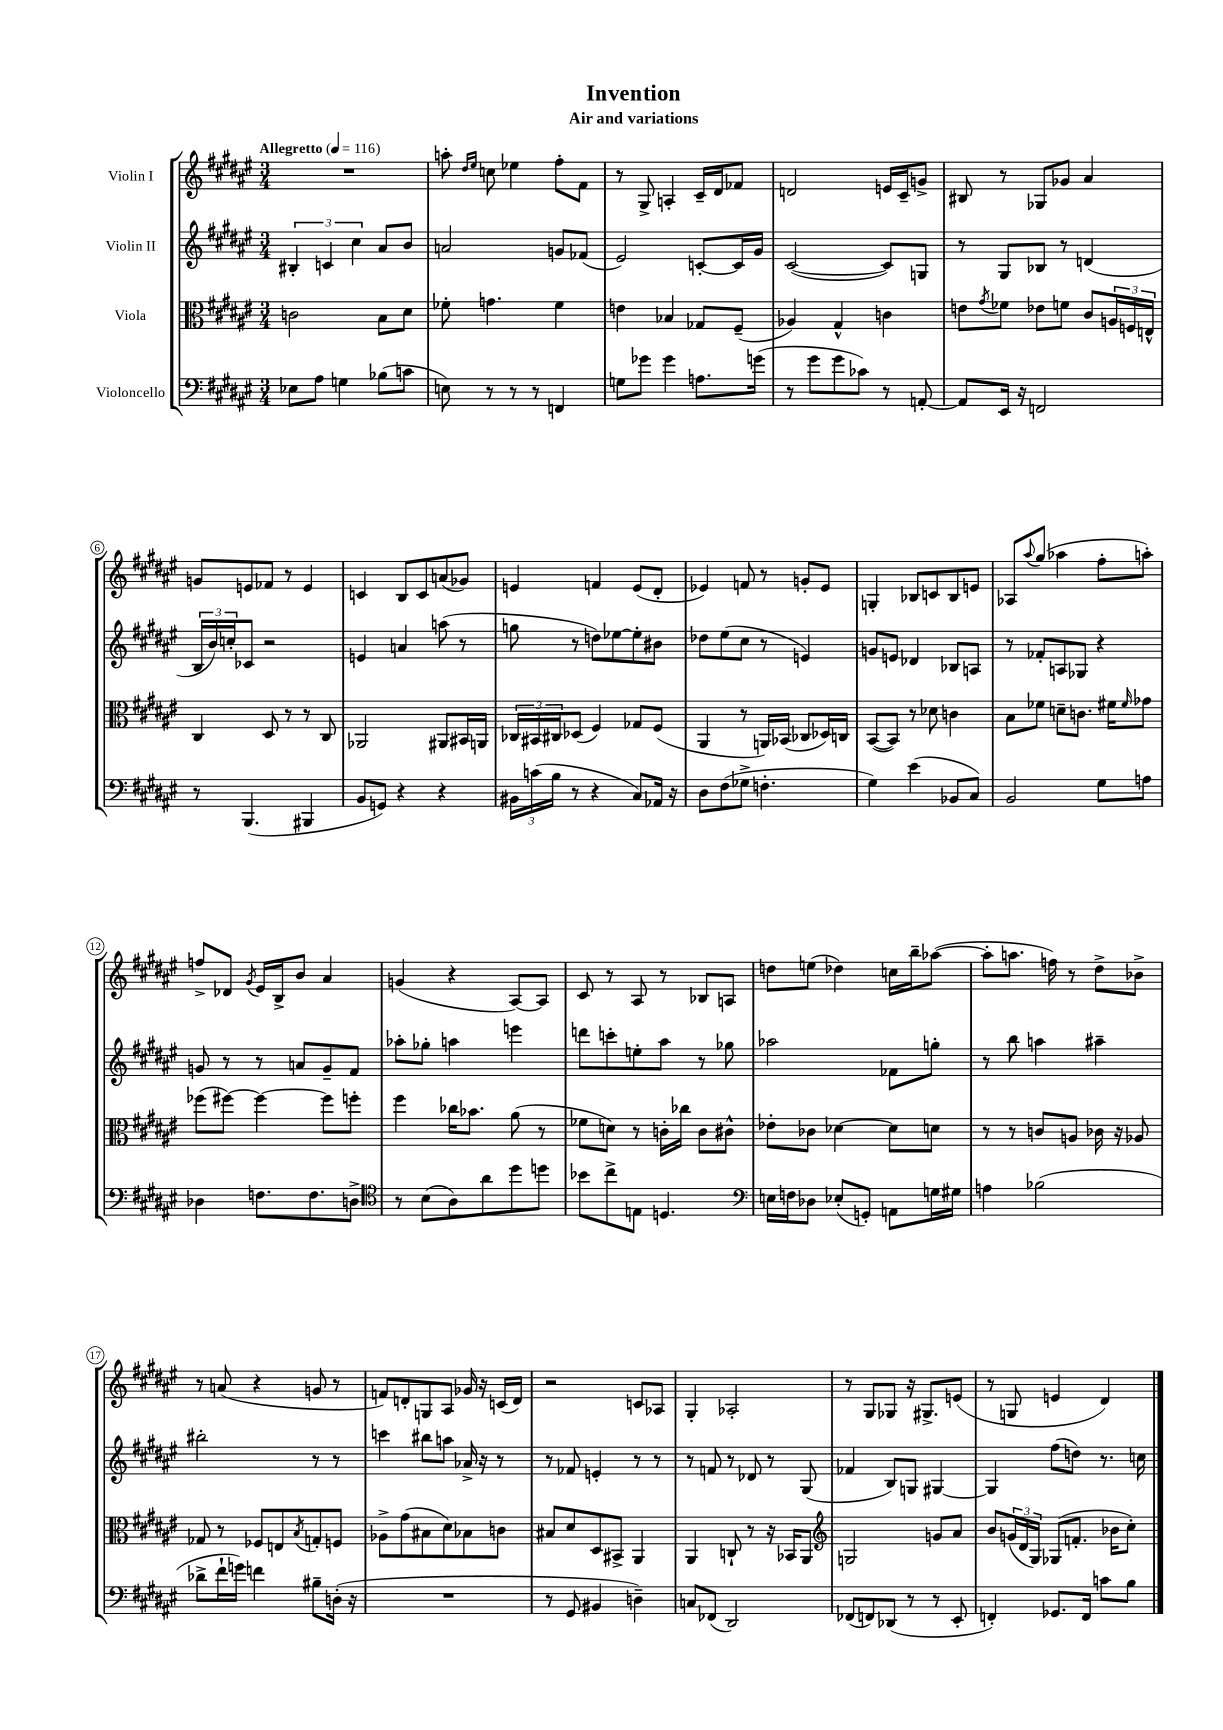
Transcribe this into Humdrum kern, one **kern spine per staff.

**kern	**kern	**kern	**kern
*staff4	*staff3	*staff2	*staff1
*clefF4	*clefC3	*clefG2	*clefG2
*k[f#c#g#d#a#e#]	*k[f#c#g#d#a#e#]	*k[f#c#g#d#a#e#]	*k[f#c#g#d#a#e#]
*M3/4	*M3/4	*M3/4	*M3/4
*MM116	*MM116	*MM116	*MM116
8E-	2c	6B#'	2.r
8A#	.	.	.
.	.	6c	.
4G	.	.	.
.	.	6cc#	.
(8B-	8B	8a#	.
8c	8d#	8b	.
=	=	=	=
8E)	8f-'	2a	8aa'
.	.	.	16qqdd#
.	.	.	16qqee#
8r	4.g	.	8cc
8r	.	.	4ee-
8r	.	.	.
4FF	4f-	8g	8ff#'
.	.	(8f-	8f#
=	=	=	=
8G	4e	2e#)	8r
8g-	.	.	8G#^
4g-	4B-	.	4A'
8.A	8G-	[8c'	16c#~
.	.	.	16d#
.	(8F#~	16c]	8f-
(16g	.	16g#	.
=	=	=	=
8r	4A-)	([2c#	2d
8g#	.	.	.
8g#	4G#^^	.	.
8c-)	.	.	.
8r	4c	8c#])	16e
.	.	.	16c#~
[8AA'	.	8G	8g^
=	=	=	=
8AA]	8e	8r	8B#
.	8qg#	.	.
16EE#	8f-	8G#	8r
16r	.	.	.
2FF	8e-	8B-	8G-
.	8f	8r	8g-
.	8c#	(4d	4a#
.	24A	.	.
.	24F	.	.
.	24E^^	.	.
=	=	=	=
8r	4C#	24B	8g
.	.	24b)	.
.	.	24cc'	.
(4.BBB	.	8c-	8e
.	8D#	2r	8f-
.	8r	.	8r
4BBB#	8r	.	4e
.	8C#	.	.
=	=	=	=
8BB	2AA-	4e	4c
8GG)	.	.	.
4r	.	4a	8B
.	.	.	8c
4r	8AA#	(8aa	(8a
.	16BB#	8r	8g-)
.	16AA	.	.
=	=	=	=
24BB#	24C-	8gg	4e
(24c	24BB#	.	.
24B	24C#	.	.
8r	(8D-	8r	.
4r	4F#)	8dd)	4f
.	.	[8ee-	.
8C#)	8G-	8ee-']	(8e
16AA-	(8F#	8b#	8d#'
16r	.	.	.
=	=	=	=
8D#	4AA#	8dd-	4e-)
(8F#	.	(8ee#	.
8G-^	8r	8cc#	8f
4.F'	16AA)	8r	8r
.	(16BB-	.	.
.	8C-	4e)	8g'
.	16D-)	.	8e-
.	16C	.	.
=	=	=	=
4G#)	([8BB	8g	4G'
.	8BB])	8e	.
(4e#	8r	4d-	8B-
.	8d-	.	8c
8BB-	4c	8B-	8B-
8C#)	.	8A	8e
=	=	=	=
2BB	8B	8r	8A-
.	.	.	8qqaa#
.	8f-	8f-'	(8gg#
.	8d~	8A	4aa-
.	8.c	8G-	.
8G#	.	4r	8ff#'
.	16f#	.	.
.	16qqf#	.	.
8A	8g-	.	8aa')
=	=	=	=
4D-	(8ff-	8g	8ff^
.	[8ff#)	8r	8d-
.	.	.	8qg#
8.F	4ff#_	8r	16e#
.	.	.	16B^
.	.	8a	8b
8.F	.	.	.
.	8ff#]	8g~	4a#
8D^	8ff'	8f#	.
=	=	=	=
*clefC4	*	*	*
8r	4ff#	8aa-'	(4g
(8B	.	8gg-'	.
8A#)	16cc-	4aa	4r
.	8.b-	.	.
8a#	.	.	.
8dd#	(8a#	4eee	[8A#)
8dd	8r	.	8A#]
=	=	=	=
8b-	8f-	8ddd	8c#
8cc#^	8d)	8ccc'	8r
8E	8r	8ee'	8A#
4.D	16c'	8aa#	8r
.	16cc-	.	.
.	8c	8r	8B-
.	8c#^^	8gg-	8A
=	=	=	=
*clefF4	*	*	*
16E	8e-'	2aa-	8dd
16F	.	.	.
8D-	8c-	.	(8ee
(8E-'	[4d-	.	4dd-)
8GG')	.	.	.
8AA	8d-]	8f-	16cc
.	.	.	16bb~
16G	8d	8gg'	([8aa-
16G#	.	.	.
=	=	=	=
4A	8r	8r	8aa-']
.	8r	8bb	8.aa
(2B-	8c	4aa	.
.	.	.	16ff)
.	8A	.	8r
.	16c-	4aa#~	8dd#^
.	16r	.	.
.	8A-	.	8b-^
=	=	=	=
8d-^	8G-	2bb#'	8r
16f#`	8r	.	(8a
16g)	.	.	.
4f	8F-	.	4r
.	8E	.	.
.	8qB	.	.
8B#~	8G'	8r	8g
(16D'	8F	8r	8r
16r	.	.	.
=	=	=	=
2.r	8A-^	4ccc	8f)
.	(8g#	.	8d'
.	8B#	8bb#	8G
.	8d#)	8aa	8A#
.	8B-	16a-^	16g-
.	.	16r	16r
.	8c	8r	(16c
.	.	.	16d)
=	=	=	=
8r	8B#	8r	2r
8GG#	8d#	8f-	.
4BB#	8D#	4e'	.
.	8BB#^	.	.
4D~)	4AA#	8r	8c
.	.	8r	8A-
=	=	=	=
8C	4AA#	8r	4G#'
(8FF-	.	8f	.
2DD#)	8C`	8r	2A-'
.	8r	8d-	.
.	16r	8r	.
.	16BB-	.	.
.	8AA#	(8G#	.
=	=	=	=
*	*clefG2	*	*
(8FF-	2G	4f-	8r
8FF)	.	.	8G#
(8DD-	.	8B)	8G-
8r	.	8G	16r
.	.	.	8.G#^
8r	8g	[4G#	.
8EE#'	8a#	.	(8e
=	=	=	=
4FF')	8b	4G#]	8r
.	(24g	.	8G
.	24d#	.	.
.	24G#)	.	.
8.GG-	(8G-	(8ff#	4e
.	8.f'	8dd)	.
16FF	.	.	.
8c	.	8.r	4d#)
.	16b-	.	.
8B	8cc#')	.	.
.	.	16cc	.
==	==	==	==
*-	*-	*-	*-
